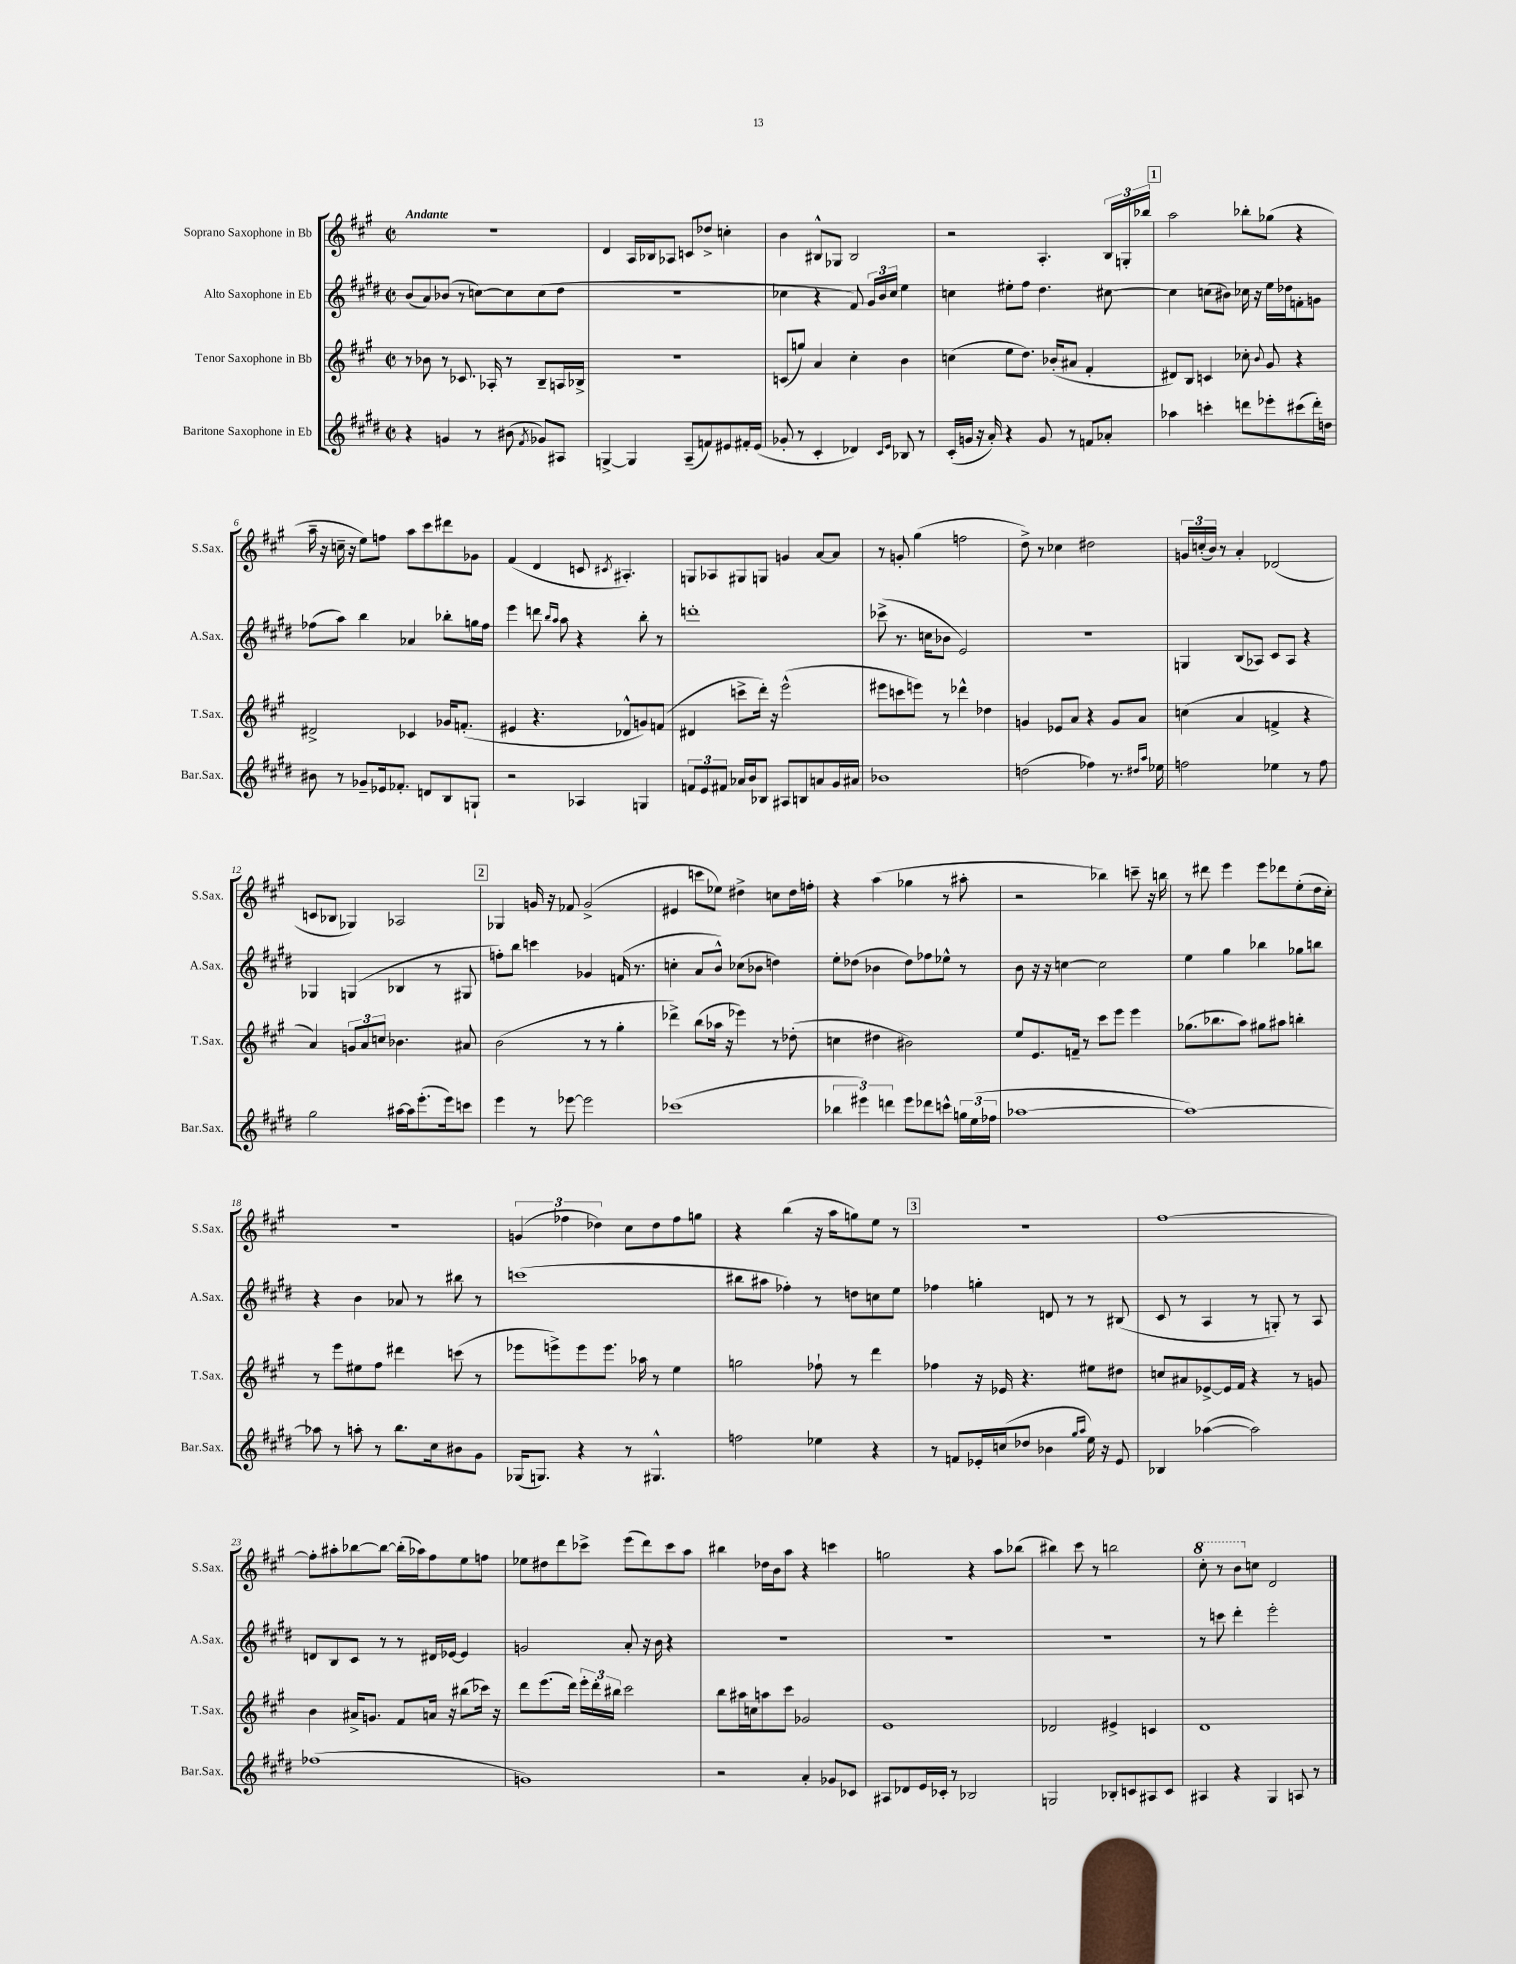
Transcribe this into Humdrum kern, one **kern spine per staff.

**kern	**kern	**kern	**kern
*staff4	*staff3	*staff2	*staff1
*clefG2	*clefG2	*clefG2	*clefG2
*k[f#c#g#d#]	*k[f#c#g#]	*k[f#c#g#d#]	*k[f#c#g#]
*M2/2	*M2/2	*M2/2	*M2/2
*met(c|)	*met(c|)	*met(c|)	*met(c|)
4r	8r	(8b/L	1r
.	8b-\	8a/)	.
4g/	8r	(8b-/J	.
.	8.c-/	8r	.
8r	.	[8cc\L)	.
.	16A-'/	.	.
(8b#\	8r	8cc\]	.
8qf#/	.	.	.
8g-/L)	8B~/L	(8cc\	.
8A#/J	16A/L	8dd#\J	.
.	16B-^/JJ	.	.
=	=	=	=
[4G^/	1r	1r	4d/
4G/]	.	.	16A/LL
.	.	.	16B-/J
.	.	.	8A-/J
(8A~/L	.	.	8c/L
8f/)	.	.	8dd-^/J
8e#/	.	.	4cc'\
16f#'/L	.	.	.
(16e#/JJ	.	.	.
=	=	=	=
8g-'/	(8c/L	4cc-\	4b\
8r	8gg/J)	.	.
4c#'/	4a/	4r	8B#^^/L
.	.	.	8G-/J
4d-/)	4cc#'\	8f#/)	2B#/
.	.	24g#/LL	.
.	.	24b/	.
.	.	24cc-/JJ	.
16qqc#/LL	.	.	.
16qqe/JJ	.	.	.
8B-/	4b\	4ee\	.
8r	.	.	.
=	=	=	=
(16c#'/LL	(4cc\	4cc\	2r
16g/JJ	.	.	.
16r	.	.	.
16a'/)	.	.	.
4r	8ee\L	8ee#'\L	.
.	8.dd\J)	8ff#\J	.
8g/	.	4.dd#\	4.A'/
.	(16b-'/LK	.	.
8r	8a#/J	.	.
8f/L	4f#'/	.	.
8a-'/J	.	[8cc#\	24B/LL
.	.	.	24G'/
.	.	.	24bb-/JJ
=	=	=	=
4aa-\	8d#/L)	4cc#\]	2aa\
.	8B/J	.	.
4ccc'\	4c/	(8cc\L	.
.	.	8b#\J)	.
8ddd\L	8cc-'\	16cc-\	8bb-'\L
.	.	16r	.
.	8qqb/	.	.
8eee-'\	8g#/	16ee\LL	(8gg-\J
.	.	16dd-\J	.
(8ccc#\	4r	8f'\	4r
16ddd'\L)	.	8g\J	.
16dd\JJ	.	.	.
=	=	=	=
8b#\	2d#^/	(8ff-\L	16aa~\
.	.	.	16r
8r	.	8aa\J)	16cc~\
.	.	.	16r
8g-~/L	.	4bb\	8ee\L)
16e-/k	.	.	8ff\J
8.f-'/J	.	.	.
.	4c-/	4a-/	8aa\L
8d/L	.	.	8ccc#\
8B/	16g-/LK	8bb-'\L	8ddd#\
.	(8.f'/J	.	.
8G`/J	.	16gg\L	8g-\J
.	.	16ff-\JJ	.
=	=	=	=
2r	4e#/	4eee\	(4f#/
.	4.r	8ddd\	4d/
.	.	16qqbb/LL	.
.	.	16qqaa/JJ	.
.	.	8aa\	.
4A-/	.	4r	8c/
.	.	.	8qc#/
.	8d-^^/L	.	4.A#'/)
4G/	8g/)	8bb'\	.
.	(8f/J	8r	.
=	=	=	=
12f/L	4d#/	1ddd'	8G/L
12e/	.	.	.
.	.	.	8A-/
12f#/J	.	.	.
16a-/LL	8ccc^\L	.	8G#/
16b/J	.	.	.
8B-/J	16ddd'\Jk)	.	8G/J
.	16r	.	.
8A#/L	(2eee^^\	.	4g/
8B/	.	.	.
8a/	.	.	[8a/L
16g#/L	.	.	8a/]J
16a#/JJ	.	.	.
=	=	=	=
1b-	8eee#\L	(8ccc-^\	8r
.	8ccc\	8.r	8g'/
.	8eee\J)	.	(4gg#\
.	.	16cc\LK	.
.	8r	8b-\J	.
.	4ddd-^^\	2e/)	2ff\
.	4dd-\	.	.
=	=	=	=
(2dd\	4g/	1r	8dd^\)
.	.	.	8r
.	8e-/L	.	4cc-\
.	8a/J	.	.
4ff-\)	4r	.	2dd#\
8.r	8g/L	.	.
.	8a/J	.	.
16qqdd#/LL	.	.	.
16qqaa/JJ	.	.	.
16ee-\	.	.	.
=	=	=	=
2ff\	(4cc\	4G/	24g/LL
.	.	.	(24cc'/
.	.	.	24b/JJ)
.	.	.	8r
.	4a/	(8B/L	4a'/
.	.	8A-/J)	.
4ee-\	4f^/	8c#/L	(2d-/
.	.	8A-/J	.
8r	4r	4r	.
8ff\	.	.	.
=	=	=	=
2gg#\	4a/)	4G-/	8c/L
.	.	.	8B-/J
.	12g/L	(4G/	4G-/)
.	12a/	.	.
.	12cc/J	.	.
[16aa#\LL	4.b-\	4B-/	2A-/
16aa#\]J	.	.	.
(8.eee'\	.	.	.
.	.	8r	.
16eee\k)	.	.	.
8ccc\J	8a#/	8G#/	.
=	=	=	=
4eee\	(2b\	8ff'\L)	4G-/
.	.	8bb\J	.
8r	.	4ccc\	16g/
.	.	.	16r
[8eee-\	.	.	8f-/
2eee-\]	8r	4g-/	(2g^/
.	8r	.	.
.	4gg#'\	(16f/	.
.	.	8.r	.
=	=	=	=
(1ccc-	4ddd-^\)	4cc'\	4e#/
.	(8bb\L	8a/L	8ccc\L
.	16aa-\Jk	8b^^/J)	8ee-\J)
.	16r	.	.
.	4eee-\)	(8cc-\L	4dd#^\
.	.	8b-\J	.
.	8r	4dd\)	8cc\L
.	(8dd-'\	.	16dd#\L
.	.	.	16ff'\JJ
=	=	=	=
6bb-\	4cc\	8ee'\L	4r
.	.	(8dd-\J	.
6eee#\)	.	.	.
.	4dd#\	4b-\	(4aa\
6ddd\	.	.	.
8eee#\L	2b#\)	8dd-\L)	4gg-\
8ddd-\	.	8ff-\	.
8ccc^^\J	.	8ee-^^\J	8r
24gg\LL	.	8r	8aa#'\
(24ee\	.	.	.
24ff-\JJ	.	.	.
=	=	=	=
[1aa-	8ee/L	8b\	2r
.	8.e/	16r	.
.	.	16r	.
.	.	[4cc\	.
.	16f~/Jk	.	.
.	8r	.	.
.	8ccc#\L	2cc\]	4bb-\)
.	8eee\J	.	.
.	4eee\	.	8ccc~\
.	.	.	16r
.	.	.	16bb\
=	=	=	=
1aa-_)	(8.gg-\L	4ee\	8r
.	.	.	8ddd#\
.	8.bb-\	.	.
.	.	4gg#\	4eee\
.	8aa\J)	.	.
.	8gg#\L	4bb-\	8eee\L
.	8aa#\J	.	8ddd-\
.	4bb'\	8gg-\L	(8ee'\
.	.	8bb\J	16dd\L
.	.	.	16cc#'\JJ)
=	=	=	=
8aa-\]	8r	4r	1r
8r	8eee\L	.	.
8aa'\	8ee#\	4b\	.
8r	8ff#\J	.	.
8.bb\L	4ddd#\	8a-/	.
.	.	8r	.
16cc#\k	.	.	.
8b#\	(8ccc\	8bb#\	.
8g#\J	8r	8r	.
=	=	=	=
(16G-/LK	8eee-\L	(1ccc	(6g/
8.G/J)	.	.	.
.	8eee^\)	.	.
.	.	.	6ff-\
4r	8eee\	.	.
.	.	.	6dd-\)
.	8.eee\J	.	.
8r	.	.	8cc#\L
.	16aa-\	.	.
4.G#^^/	8r	.	8dd-\
.	4ee\	.	8ff-\
.	.	.	8gg\J
=	=	=	=
2ff\	2gg\	8bb#\L	4r
.	.	8aa#\J	.
.	.	4ff-'\)	(4bb\
4ee-\	8ff-`\	8r	16r
.	.	.	16aa\LK
.	8r	8dd\L	8gg\)
4r	4ddd\	8cc\	8ee\J
.	.	8ee\J	8r
=	=	=	=
8r	4ff-\	4ff-\	1r
8f/L	.	.	.
16e-'/L	16r	4gg'\	.
(16cc/J	16e-/	.	.
8dd-/J	4.r	.	.
4b-\	.	8d/	.
.	.	8r	.
16qqgg#/LL	.	.	.
16qqaa/JJ	.	.	.
16ee\)	8ee#\L	8r	.
16r	.	.	.
8e-/	8dd#\J	(8B#/	.
=	=	=	=
4B-/	8cc/L	8c#/	[1ff#
.	8a#/	8r	.
([4aa-\	[8e-^/	4A/	.
.	16e-/]L	.	.
.	16f#/JJ	.	.
2aa-\])	4r	8r	.
.	.	8G'/)	.
.	8r	8r	.
.	8g/	8A/	.
=	=	=	=
(1ff-	4b\	8d/L	8ff#'\]L
.	.	8B/	8aa#'\
.	16a#^/LK	8c#/J	[8bb-\
.	8.g/J	.	.
.	.	8r	8bb-\_J
.	8f#/L	8r	(16bb-'\]LL
.	.	.	16aa-\J)
.	16a/Jk	16d#/LL	8ff#\
.	16r	[16e-/JJ	.
.	(8bb#\L	4e-/]	8ee\
.	16ccc-\Jk)	.	8ff\J
.	16r	.	.
=	=	=	=
1g)	8ddd\L	2g/	8ee-\L
.	(8.eee\	.	8dd#\
.	.	.	8ddd\
.	16ddd\Jk)	.	.
.	24eee'\LL	.	8ccc-^\J
.	24ddd'\	.	.
.	24bb#\JJ	.	.
.	2ccc#\	8a'/	(8eee\L
.	.	16r	8ddd\)
.	.	16b\	.
.	.	4r	8ccc-\
.	.	.	8aa\J
=	=	=	=
2r	8bb\L	1r	4bb#\
.	16aa#\L	.	.
.	16cc\J	.	.
.	8aa\	.	16dd-\LL
.	.	.	16b\J
.	8ccc#\J	.	8aa\J
4a'/	2g-/	.	4r
8g-/L	.	.	4ccc\
8c-/J	.	.	.
=	=	=	=
8A#/L	1e	1r	2gg\
8d-/	.	.	.
16e/L	.	.	.
16c-'/JJ	.	.	.
8r	.	.	.
2B-/	.	.	4r
.	.	.	8aa\L
.	.	.	(8bb-\J
=	=	=	=
2G/	2d-/	1r	4bb#\)
.	.	.	8ccc#\
.	.	.	8r
8B-'/L	4e#^/	.	2bb\
8c/	.	.	.
8A#/	4c/	.	.
8c/J	.	.	.
=	=	=	=
4A#/	1d	8r	8ccc#'\
.	.	8ccc\	8r
4r	.	4ddd#'\	8bb\L
.	.	.	8cc\J
4G#/	.	2eee'\	2d/
8A/	.	.	.
8r	.	.	.
==	==	==	==
*-	*-	*-	*-
